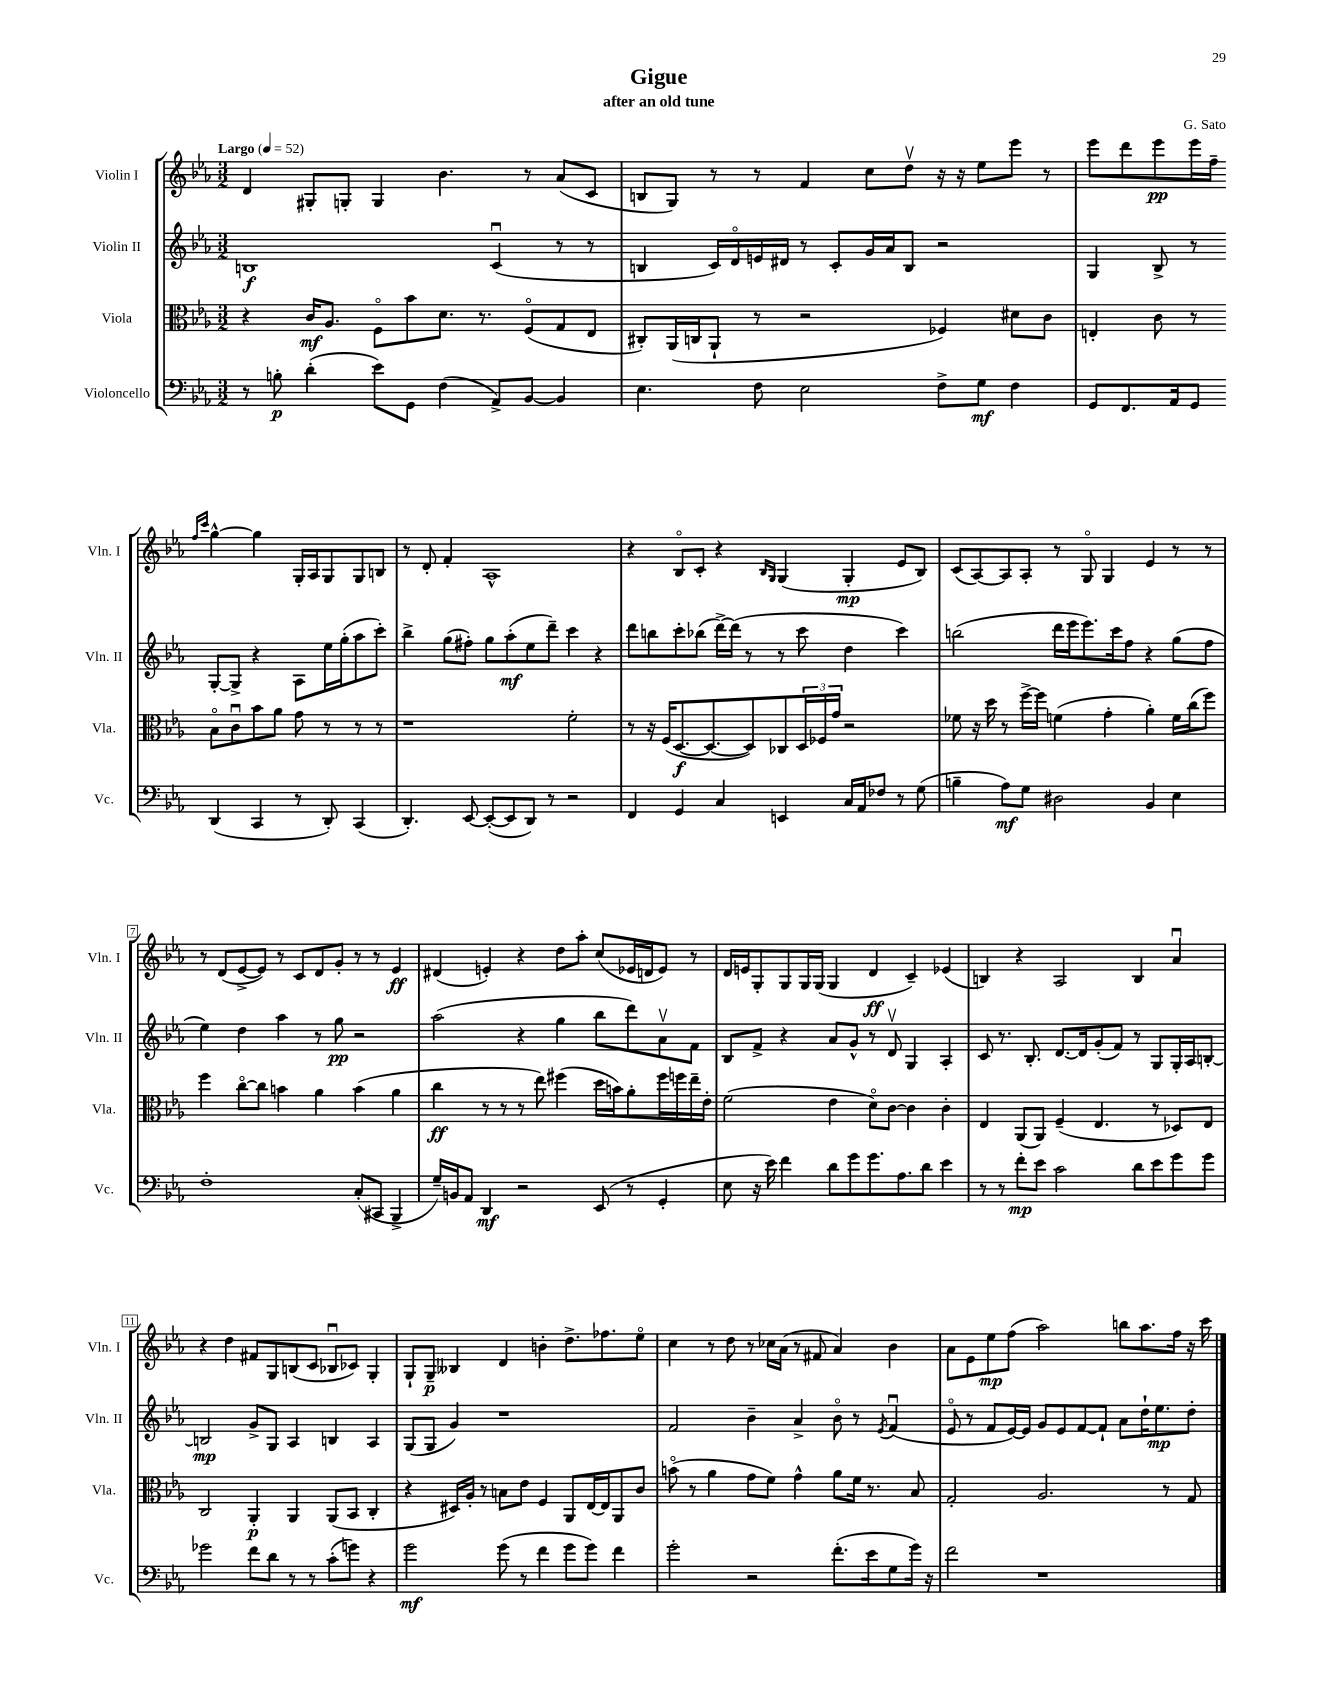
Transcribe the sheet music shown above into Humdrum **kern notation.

**kern	**kern	**kern	**kern
*staff4	*staff3	*staff2	*staff1
*clefF4	*clefC3	*clefG2	*clefG2
*k[b-e-a-]	*k[b-e-a-]	*k[b-e-a-]	*k[b-e-a-]
*M3/2	*M3/2	*M3/2	*M3/2
*MM52	*MM52	*MM52	*MM52
8r	4r	1B	4d/
8B'\	.	.	.
(4d'\	16c/LK	.	8G#'/L
.	8.A-/J	.	.
.	.	.	8G'/J
8e-\L)	8Fo\L	.	4G/
8GG\J	8b-\	.	.
(4F\	8.d\J	.	4.b-\
.	8.r	.	.
8AA-^/L)	.	(4cu/	.
[8BB-/J	(8Fo/L	.	8r
4BB-/]	8G/	8r	(8a-/L
.	8E-/J	8r	8c/J
=	=	=	=
4.E-\	8C#'/L)	4B/	8B/L
.	(16AA-/L	.	8G/J)
.	16C/J	.	.
.	8AA-`/J	16c/LL)	8r
.	.	16do/	.
8F\	8r	16e/	8r
.	.	16d#/JJ	.
2E-\	2r	8r	4f/
.	.	8c'/L	.
.	.	16g/L	8cc\L
.	.	16a-/J	.
.	.	8B/J	8ddv\J
8F^\L	4F-/)	2r	16r
.	.	.	16r
8G\J	.	.	8ee-\L
4F\	8d#\L	.	8eee-\J
.	8c\J	.	8r
=	=	=	=
8GG/L	4E'/	4G/	8eee-\L
8.FF/	.	.	8ddd\
.	8c\	8B-^/	8eee-\
16AA-/k	.	.	.
8GG/J	8r	8r	16eee-\L
.	.	.	16ff~\JJ
.	.	.	16qqff/LL
.	.	.	16qqccc/JJ
(4DD/	8B-o\L	[8G'/L	[4gg^^\
.	8cu\	8G^/]J	.
4CC/	8b-\	4r	4gg\]
.	8a-\J	.	.
8r	8g\	8A-\L	16G'/LL
.	.	.	16A-/J
8DD'/)	8r	16ee-\L	8G/
.	.	(16gg'\J	.
(4CC/	8r	8aa-\	8G/
.	8r	8ccc'\J)	8B/J
=	=	=	=
4.DD'/)	1r	4bb-^\	8r
.	.	.	8d'/
.	.	(8gg\L	4f'/
[8EE-/	.	8ff#'\J)	.
(8EE-'/_L	.	8gg\L	1A-^^
8EE-/]	.	(8aa-'\	.
8DD/J)	.	8ee-\	.
8r	.	8ddd~\J)	.
2r	2f'\	4ccc\	.
.	.	4r	.
=	=	=	=
4FF/	8r	8ddd\L	4r
.	16r	8bb\	.
.	(16F/LK	.	.
4GG/	[8.D/	8ccc'\	8B-o/L
.	.	(8bb-\J	8c'/J
.	8.D/_	.	.
4C/	.	[16ddd^\LL)	4r
.	.	(16ddd\]JJ	.
.	8D/])	8r	.
.	.	.	16qqB-/LL
.	.	.	16qqG/JJ
4EE/	8C-/	8r	(4G/
.	24D/L	8ccc\	.
.	24F-/	.	.
.	24g/JJ	.	.
16C/LL	2r	4dd\	4G'/
16AA-/J	.	.	.
8F-/J	.	.	.
8r	.	4ccc\)	8e-/L
(8G\	.	.	8B-/J)
=	=	=	=
4B~\	8f-\	(2bb\	(8c/L
.	16r	.	[8A-/)
.	16dd\	.	.
8A-\L)	8r	.	8A-/]
8G\J	[16ff^\LL	.	8A-'/J
.	16ff\]JJ	.	.
2D#\	(4f\	16ddd\LL	8r
.	.	16eee-\J	.
.	.	8.eee-\)	8Go/
.	4g'\	.	4G/
.	.	16ccc\k	.
.	.	8ff\J	.
4BB-/	4a-'\)	4r	4e-/
4E-\	16f\LL	(8gg\L	8r
.	(16cc\J	.	.
.	8ff\J)	8ff\J	8r
=	=	=	=
1F'	4ff\	4ee-\)	8r
.	.	.	(8d/L
.	[8cco\L	4dd\	[8e-^/
.	8cc\]J	.	8e-/]J)
.	4b\	4aa-\	8r
.	.	.	8c/L
.	4a-\	8r	8d/
.	.	8gg\	8g'/J
(8C'/L	(4b\	2r	8r
8CC#/J	.	.	8r
4BBB-^/	4a-\	.	4e-/
=	=	=	=
16G~/LL)	4cc\	(2aa-\	(4d#/
16BB/J	.	.	.
8AA-/J	.	.	.
4DD/	8r	.	4e'/)
.	8r	.	.
2r	8r	4r	4r
.	8ee-\)	.	.
.	(4ff#\	4gg\	8dd\L
.	.	.	8aa-'\J
(8EE-/	16dd\LL	8bb-\L	(8cc/L
.	16b\J)	.	.
8r	8a-'\	8ddd\)	16e-/L
.	.	.	16d/J
4GG'/	16ff#\L	8a-v\	8e-/J)
.	16ff\	.	.
.	16ee-~\	8f\J	8r
.	16e-'\JJ	.	.
=	=	=	=
8E-\	(2f\	8B-/L	16d/LL
.	.	.	16e/J
16r	.	8f^/J	8G'/
16e-\)	.	.	.
4f\	.	4r	8G/
.	.	.	16G/L
.	.	.	(16G/JJ
8d\L	4e-\	8a-/L	4G/
8g\	.	8g^^/J	.
8.g\	8do\L)	8r	4d/
.	[8c\J	8dv/	.
8.A-\	.	.	.
.	4c\]	4G/	4c~/)
8d\J	.	.	.
4e-\	4c'\	4A-'/	(4e-/
=	=	=	=
8r	4E-/	8c/	4B/)
8r	.	8.r	.
8f'\L	(8AA-/L	.	4r
.	.	8.B-'/	.
8e-\J	8AA-/J)	.	.
2c\	(4F~/	[8.d/L	2A-/
.	.	16d/]k	.
.	4.E-/	(8g'/	.
.	.	8f/J)	.
8d\L	.	8r	4B/
8e-\	8r	8G/L	.
8g\	8D-/L)	16G'/L	4a-u/
.	.	16A-/J	.
8g\J	8E-/J	[8B'/J	.
=	=	=	=
2g-\	2C/	2B/]	4r
.	.	.	4dd\
8f\L	4AA-'/	8g^/L	8f#/L
8d\J	.	8G/J	8G/
8r	4AA-/	4A-/	(8B/
8r	.	.	8c/J
(8c'\L	(8AA-/L	4B/	8B-u/L
8g\J)	8BB-/J	.	8c-/J)
4r	4C'/	4A-/	4G'/
=	=	=	=
2g\	4r	(8G/L	8G`/L
.	.	8G/J	8G~/J
.	16D#/LL)	4g/)	4B--/
.	16A-'/JJ	.	.
.	8r	.	.
(8g\	8B\L	1r	4d/
8r	8e-\J	.	.
4f\	4F/	.	4b'\
8g\L	8AA-/L	.	8.dd^\L
8g\J)	[16E-/L	.	.
.	16E-/]J	.	8.ff-\
4f\	8AA-/	.	.
.	8c/J	.	8ee-o\J
=	=	=	=
2g'\	(8bo\	2f/	4cc\
.	8r	.	.
.	4a-\	.	8r
.	.	.	8dd\
2r	8g\L	4b-~\	8r
.	8f\J)	.	16cc-\LL
.	.	.	(16a-\JJ
.	4g^^\	4a-^/	8r
.	.	.	8f#/
(8.f'\L	8a-\L	8b-o\	4a-/)
.	16f\Jk	8r	.
16e-\k	8.r	.	.
.	.	8qe-/	.
8G\	.	(4fu/	4b-\
16g\Jk)	8B-/	.	.
16r	.	.	.
=	=	=	=
2f\	2G'/	8e-o/	8a-\L
.	.	8r	8e-\
.	.	8f/L	8ee-\
.	.	[16e-/L)	(8ff\J
.	.	16e-/]JJ	.
1r	2.A-/	8g/L	2aa-\)
.	.	8e-/	.
.	.	[8f/	.
.	.	8f`/]J	.
.	.	8a-\L	8bb\L
.	.	16dd`\K	8.aa-\
.	.	8.ee-\	.
.	8r	.	.
.	.	.	16ff\Jk
.	8G/	8dd'\J	16r
.	.	.	16ccc\
==	==	==	==
*-	*-	*-	*-
